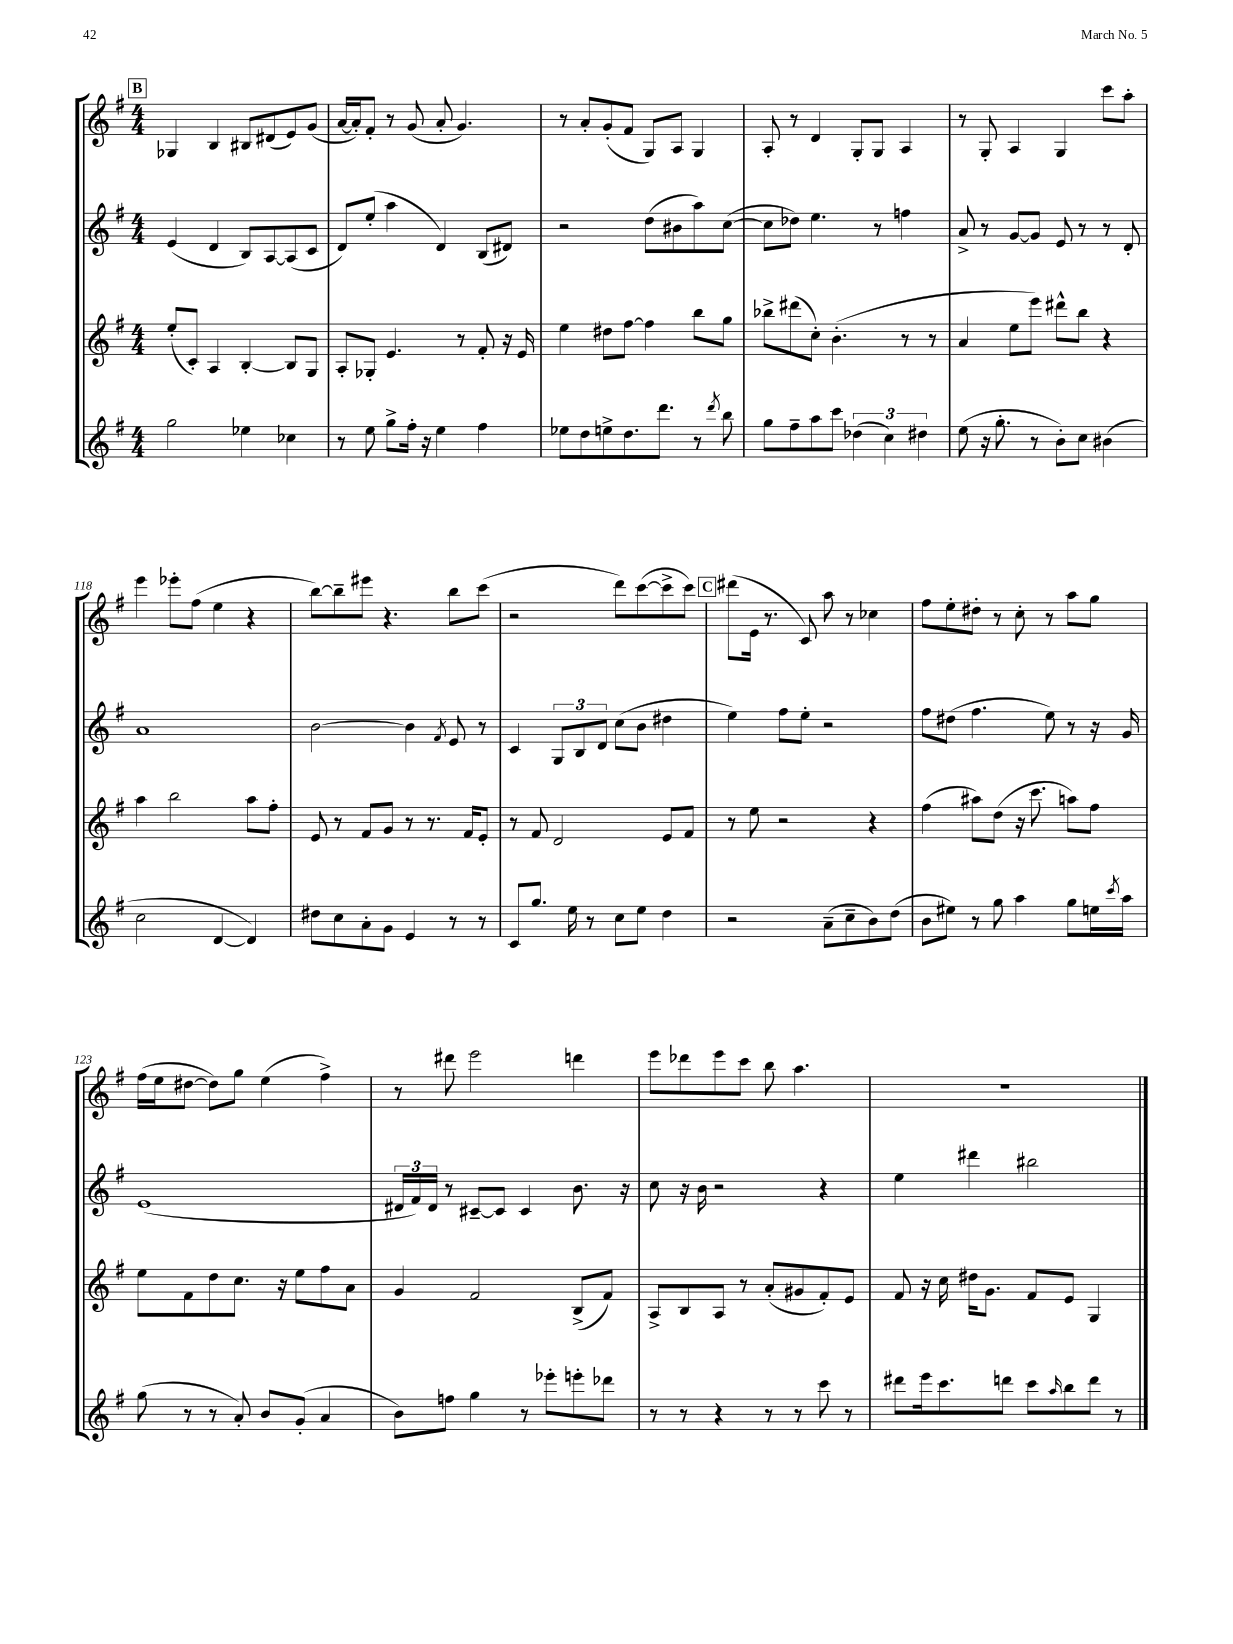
<<
\new StaffGroup <<
\new Staff = "s0" {
    \clef treble \key g \major \numericTimeSignature \time 4/4
    \mark \markup { \box "B" } ges4 b4 bis8 dis'8( e'8) g'8( |
    a'16~ a'16-.) fis'8-. r8 g'8( a'8-. g'4.) |
    r8 a'8-. g'8-.( fis'8 g8) a8 g4 |
    a8-. r8 d'4 g8-. g8 a4 |
    r8 g8-. a4 g4 c'''8 a''8-. |
    e'''4 ees'''8-. fis''8( e''4 r4 |
    b''8~) b''8-- eis'''8 r4. b''8 c'''8( |
    r2 d'''8) c'''8~( c'''8-> c'''8) |
    \mark \markup { \box "C" } dis'''8( e'16 r8. c'8) a''8 r8 ces''4 |
    fis''8 e''8-. dis''8-. r8 c''8-. r8 a''8 g''8 |
    fis''16( e''16 dis''8~ dis''8) g''8 e''4( fis''4->) |
    r8 dis'''8 e'''2 d'''4 |
    e'''8 des'''8 e'''8 c'''8 b''8 a''4. |
    R1 \bar "|." |
}
\new Staff = "s1" {
    \clef treble \key g \major \numericTimeSignature \time 4/4
    \mark \markup { \box "B" } e'4( d'4 b8) a8~ a8( c'8 |
    d'8) e''8-.( a''4 d'4) b8( dis'8) |
    r2 d''8( bis'8 a''8) c''8~( |
    c''8 des''8) e''4. r8 f''4 |
    a'8-> r8 g'8~ g'8 e'8 r8 r8 d'8-. |
    a'1 |
    b'2~ b'4 \acciaccatura { fis'8 } e'8 r8 |
    c'4 \tuplet 3/2 { g8 b8 d'8 } c''8( b'8 dis''4 |
    \mark \markup { \box "C" } e''4) fis''8 e''8-. r2 |
    fis''8 dis''8( fis''4. e''8) r8 r16 g'16 |
    e'1( |
    \tuplet 3/2 { dis'16 fis'16) dis'16 } r8 cis'8~-- cis'8 cis'4 b'8. r16 |
    c''8 r16 b'16 r2 r4 |
    e''4 dis'''4 bis''2 \bar "|." |
}
\new Staff = "s2" {
    \clef treble \key g \major \numericTimeSignature \time 4/4
    \mark \markup { \box "B" } e''8-.( c'8-.) a4 b4~-. b8 g8 |
    a8-. ges8-. e'4. r8 fis'8-. r16 e'16 |
    e''4 dis''8 fis''8~ fis''4 b''8 g''8 |
    bes''8-> dis'''8( c''8-.) b'4.-.( r8 r8 |
    a'4 e''8 e'''8) dis'''8-^ b''8 r4 |
    a''4 b''2 a''8 fis''8-. |
    e'8 r8 fis'8 g'8 r8 r8. fis'16 e'8-. |
    r8 fis'8 d'2 e'8 fis'8 |
    \mark \markup { \box "C" } r8 e''8 r2 r4 |
    fis''4( ais''8) d''8( r16 c'''8. a''8) fis''8 |
    e''8 fis'8 d''8 c''8. r16 e''8 fis''8 a'8 |
    g'4 fis'2 b8->( fis'8) |
    a8-> b8 a8 r8 a'8-.( gis'8 fis'8-.) e'8 |
    fis'8 r16 c''16 dis''16 g'8. fis'8 e'8 g4 \bar "|." |
}
\new Staff = "s3" {
    \clef treble \key g \major \numericTimeSignature \time 4/4
    \mark \markup { \box "B" } g''2 ees''4 ces''4 |
    r8 e''8 g''8-> fis''16-. r16 e''4 fis''4 |
    ees''8 d''8 e''8-> d''8. d'''8. r8 \acciaccatura { d'''8 } b''8 |
    g''8 fis''8-- a''8 c'''8 \tuplet 3/2 { des''4( c''4) dis''4 } |
    e''8( r16 g''8.-. r8 b'8-.) c''8 bis'4( |
    c''2 d'4~ d'4) |
    dis''8 c''8 a'8-. g'8 e'4 r8 r8 |
    c'8 g''8. e''16 r8 c''8 e''8 d''4 |
    \mark \markup { \box "C" } r2 a'8--( c''8-- b'8) d''8( |
    b'8 eis''8) r8 g''8 a''4 g''8 e''16 \acciaccatura { c'''8 } a''16 |
    g''8( r8 r8 a'8-.) b'8 g'8-.( a'4 |
    b'8) f''8 g''4 r8 ees'''8-. e'''8-. des'''8 |
    r8 r8 r4 r8 r8 c'''8 r8 |
    dis'''8 e'''16 c'''8. d'''8 c'''8 \grace { a''16 } b''8 d'''8 r8 \bar "|." |
}
>>
>>
\layout { \context { \Score currentBarNumber = #113 } }
